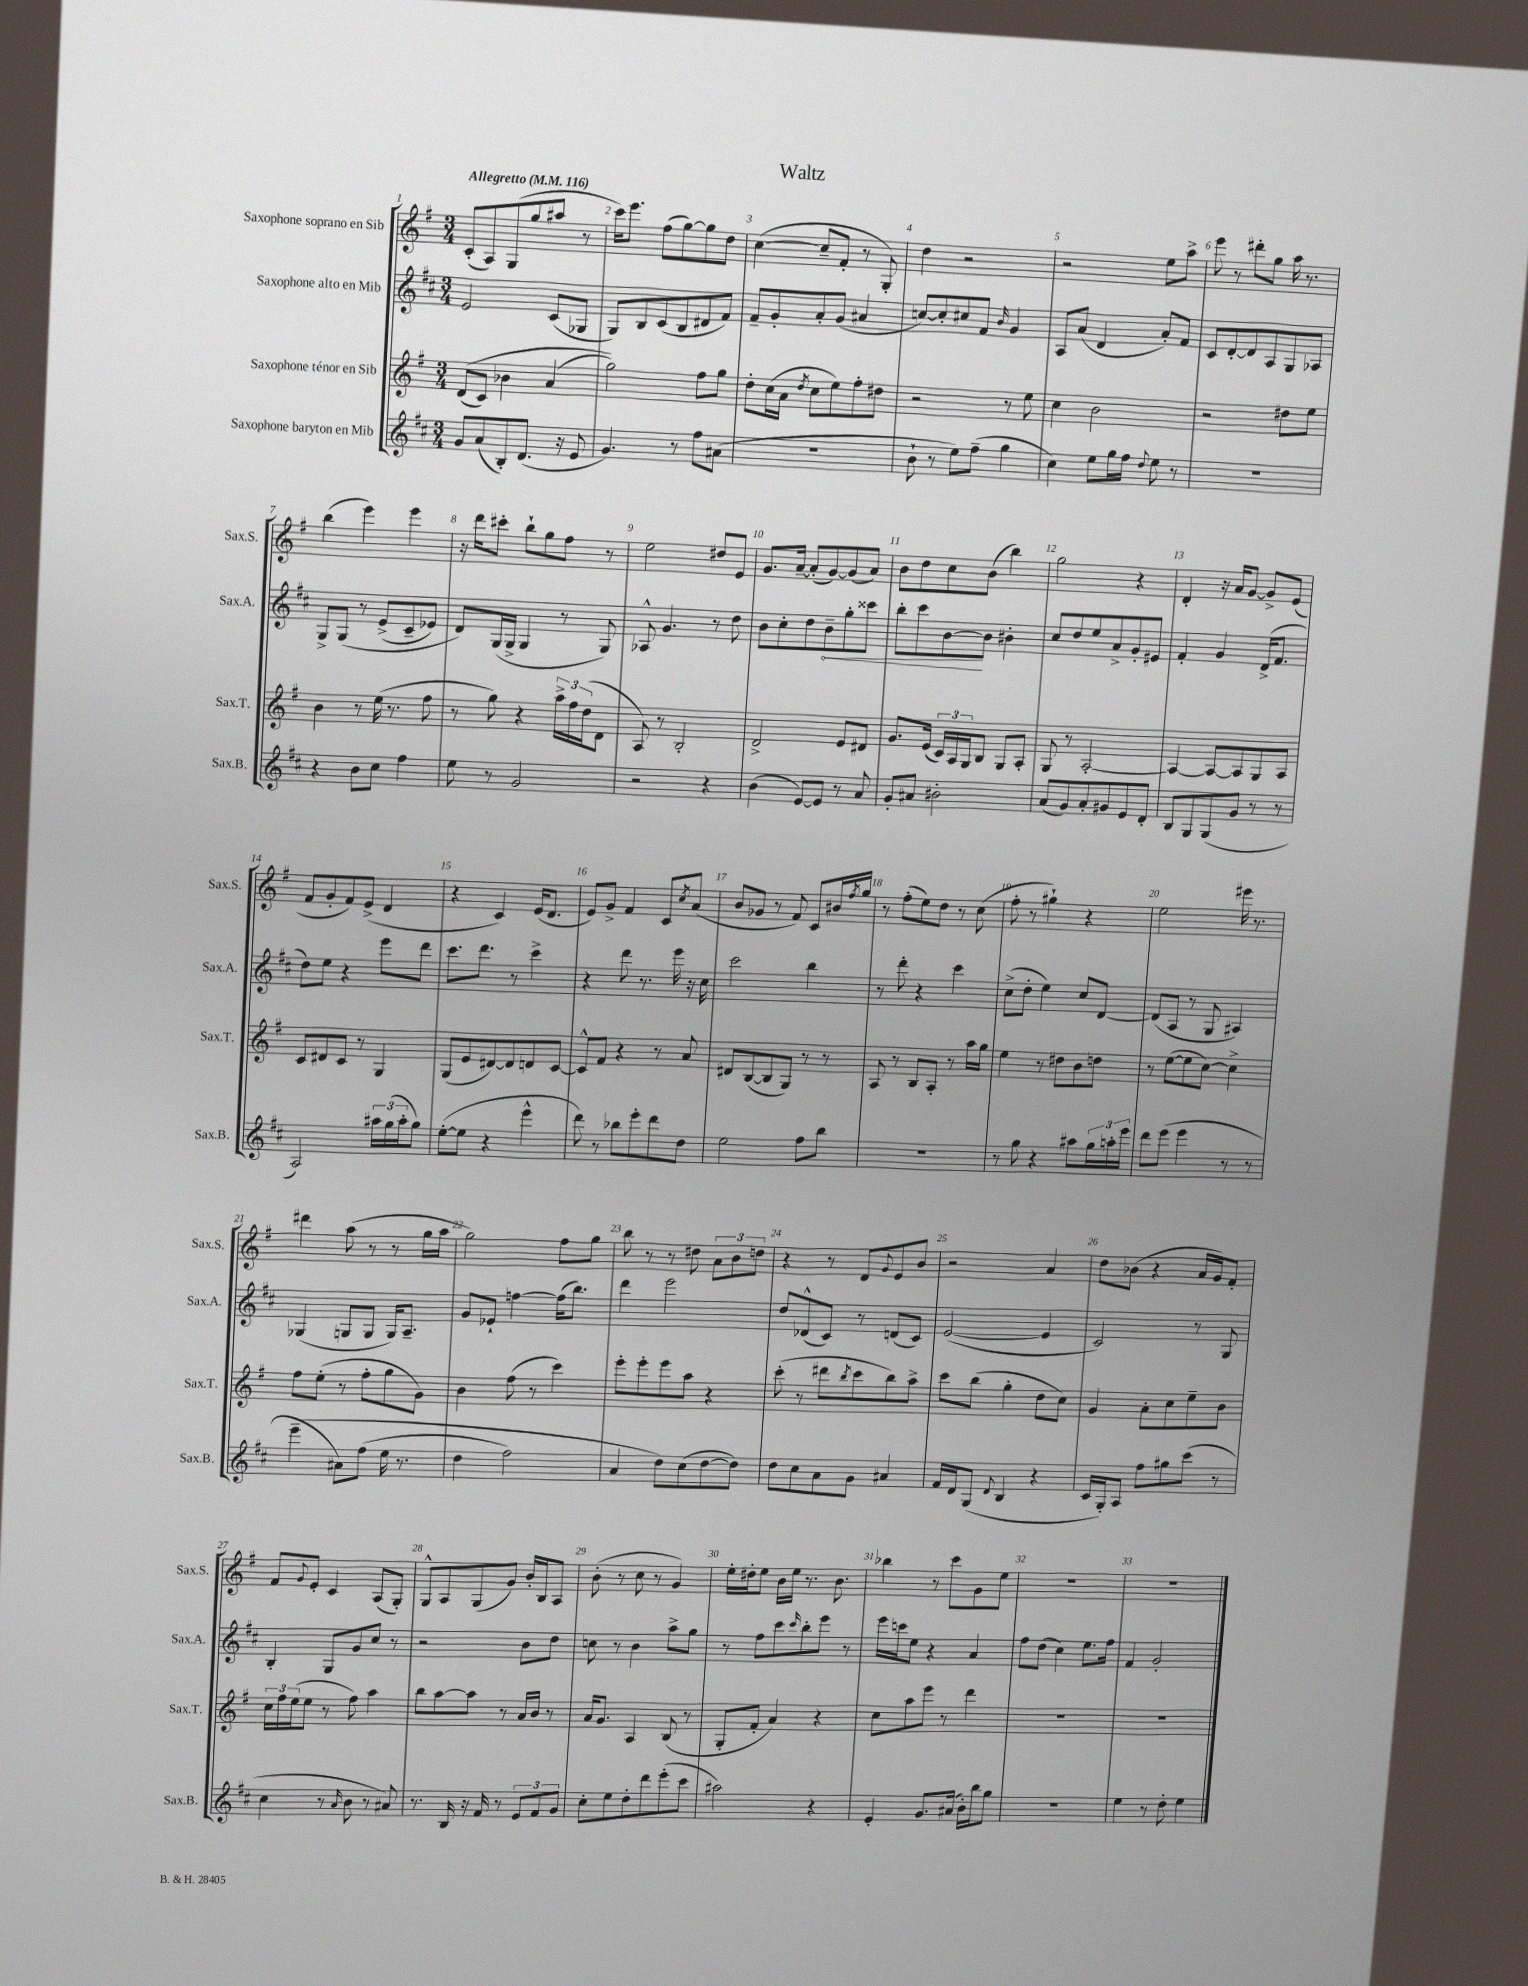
\header { title = "Waltz" }
<<
\new StaffGroup <<
\new Staff = "s0" \with { instrumentName = "Saxophone soprano en Sib" shortInstrumentName = "Sax.S." } {
    \clef treble \key g \major \numericTimeSignature \time 3/4 \tempo "Allegretto" 4 = 116
    c'8-.( a8) g8( g''8 ais''8 r8 |
    c'''16) e'''8. fis''8( g''8~) g''8 d''8 |
    c''4~( c''8-- fis'8-. r8 g8-.) |
    d''4 r2 |
    r2 e''8 a''8-> |
    e'''8 r8 dis'''8-. g''8 a''16 r8. |
    b''4( e'''4) e'''4 |
    r16 d'''16 cis'''8-. b''8-! g''8 fis''8 r8 |
    e''2 dis''8 e'8 |
    g'8. a'16~-- a'8-.( g'8~) g'8( a'8) |
    b'8 d''8 c''8 b'8( b''4) |
    g''2 r4 |
    d'4-. r16 a'16 g'8~ g'8-> e'8( |
    fis'8 g'8-. fis'8) e'8->( d'4 |
    r4 c'4) e'16( d'8. |
    e'8) g'8-> fis'4 c'8 \acciaccatura { c''8 } a'8( |
    b'8 ges'8 r8 fis'8) c'8 bis'16 \acciaccatura { fis''8 } g''16 |
    r8 fis''8-.( e''8) d''8 r8 c''8( |
    fis''8-. r8 gis''4-!) r4 |
    e''2 eis'''16 r8. |
    dis'''4 a''8( r8 r8 g''16 a''16 |
    g''2) fis''8 g''8 |
    b''8 r8 r8 dis''8 \tuplet 3/2 { a'8 b'8 d''8 } |
    r4 r8 d'8 \appoggiatura { g'8 } e'8 b'8 |
    r2 a'4 |
    d''8 bes'8( r4 a'16 g'16) fis'8-. |
    fis'8 \appoggiatura { g'8 } e'8-. c'4 a8( g8-.) |
    g8-^ a8 g8( g'8) b'16-. b16 a8 |
    b'8-.( r8 c''8 r8 g'4) |
    e''16-. dis''16-. e''8 b'16 e''16 r8. b'8. |
    bes''4 r8 c'''8 g'8 e''8 |
    R2. |
    R2. \bar "|." |
}
\new Staff = "s1" \with { instrumentName = "Saxophone alto en Mib" shortInstrumentName = "Sax.A." } {
    \clef treble \key d \major \numericTimeSignature \time 3/4
    e'2 cis'8( ges8 |
    g8) b8 cis'8( b8 dis'8 fis'8) |
    fis'8-- g'8-. a'8-. g'8( ais'4 |
    c''8~) c''8-. cis''8 fis'8 \grace { b'16 } g'4 |
    a8 a'8( d'4 a'8-.) fis'8 |
    cis'8 d'8~-. d'8 a8 g8 aes8 |
    g8-> g8\( r8 e'8->( cis'8-- ees'8) |
    d'8\) g16( g16-> g4 r8 g8) |
    aes8-^ g'4. r8 d''8 |
    b'8 cis''8-. d''8 \once \override Hairpin.circled-tip = ##t b'8--\< g''8-. cisis'''8 |
    b''8-. cis'''8 b'8~\! b'8 bis'4-. |
    cis''8 d''8 e''8 a'8-> g'8-. eis'8 |
    fis'4-. g'4 d'16->( fis'8. |
    d''8) e''8 r4 e'''8 d'''8 |
    cis'''8. d'''8. r8 cis'''4-> |
    r4 d'''8 r8. e'''16 r16 cis''16 |
    cis'''2 b''4 |
    r8 d'''8-. r4 cis'''4 |
    cis''8->( d''8-. e''4) cis''8 d'8~ |
    d'8( a8 r8 g8 ais4) |
    ges4( g8 g8 g16) a8.-- |
    g'8 ees'8-! f''4~ f''16( b''8.) |
    d'''4 e'''2 |
    d''8 des'8-^( cis'8) r8 d'8( cis'8) |
    e'2~( e'4 |
    cis'2) r8 g8 |
    b4-. g8 g'8 cis''8 r8 |
    r2 b'8 d''8 |
    c''8 r8 b'4 a''8-> g''8 |
    r8 fis''8 cis'''8 \grace { cis'''16 } b''8-. e'''8 r8 |
    e'''16 c'''16 e''8 r4 a'4 |
    fis''8 d''8( cis''4) e''8. fis''16 |
    fis'4 g'2-. \bar "|." |
}
\new Staff = "s2" \with { instrumentName = "Saxophone ténor en Sib" shortInstrumentName = "Sax.T." } {
    \clef treble \key g \major \numericTimeSignature \time 3/4
    d'8(\( c'8) bes'4 a'4( |
    g''2)\) fis''8 g''8 |
    d''8-. c''16( a'16 \acciaccatura { d''8 } c''8 e''8) fis''8-. dis''8 |
    r2 r8 e''8 |
    c''4 b'2 |
    r2 dis''8 e''8 |
    b'4 r8 e''16( r8. fis''8 |
    r8 g''8) r4 \tuplet 3/2 { a''16-> fis''16 d''16( } d'8 |
    a8) r8 b2-. |
    d'2-> e'8 dis'8 |
    g'8. e'16( \tuplet 3/2 { c'16) a16 g16 } b8 g8 a8-. |
    g8 r8 a2~-. |
    a4~ a8~ a8 g8 a8 |
    c'8 dis'8 c'8 r8 g4 |
    g8( e'8 dis'8~) dis'8 d'8 c'8~ |
    c'8-^ fis'8 r4 r8 a'8 |
    dis'8 b8~( b8 g8) r8 r8 |
    a8 r8 b8 a8-. r8 a''16 g''16 |
    e''4 r8 dis''8 b'8 d''8 |
    r8 e''8~( e''8 c''8~) c''4-> |
    fis''8 e''8-.( r8 fis''8-. g''8 g'8) |
    b'4 fis''8( r8 c'''4) |
    e'''8-. e'''8-. e'''8 a''8 r4 |
    c'''8-.( r8 dis'''8 \acciaccatura { b''8 } c'''8 b''8) a''8-> |
    c'''8 b''8( g''4-. d''8 c''8) |
    g'4 a'8-. c''8 e''8-- b'8 |
    \tuplet 3/2 { c''16 fis''16 e''16( } e''8 r8 fis''8) a''4 |
    b''8 a''8~ a''8 r8 a'16 b'16 r8 |
    a'16 g'8. a4 b8( r8 |
    g8-. fis'8-. a'4) r4 |
    c''8 a''8 e'''8 r8 d'''4 |
    R2. |
    R2. \bar "|." |
}
\new Staff = "s3" \with { instrumentName = "Saxophone baryton en Mib" shortInstrumentName = "Sax.B." } {
    \clef treble \key d \major \numericTimeSignature \time 3/4
    g'8 a'8( b8-.) d'8.( r16 e'8 |
    g'4.) r8 fis''8 ais'8( |
    R2. |
    b'8-! r8 e''8) fis''8--( g''4 |
    cis''4) e''8 g''16 fis''16 \appoggiatura { d''8 } e''8 r8 |
    R2. |
    r4 b'8 cis''8 fis''4 |
    e''8 r8 g'2 |
    r2 r4 |
    b'4( e'8~) e'8 r8 a'8 |
    g'8-. ais'8 bis'2-. |
    a'8( g'8) a'8-. gis'8 e'8 d'8-. |
    b8 g8 g8( g'8 r8 r8 |
    a2) \tuplet 3/2 { ais''16 g''16( ais''16-. } g''8) |
    e''8~-.( e''8 r4 e'''4-^ |
    d'''8) r8 bes''8 e'''8-. d'''8 d''8 |
    e''2 fis''8 b''8 |
    R2. |
    r8 g''8 r4 ais''8 \tuplet 3/2 { g''16 a''16-. e'''16 } |
    d'''8 e'''8( e'''4 r8 r8 |
    e'''4--\( ais'8) fis''8( e''16 r8. |
    d''4 fis''2) |
    a'4 d''8\) cis''8( d''8~ d''8) |
    d''8 cis''8 a'8 g'8 ais'4 |
    fis'16 d'16 g8( \appoggiatura { d'8 } b4 r4 |
    cis'16 g16-.) a8 fis''8 gis''8 cis'''8( r8 |
    cis''4 r8 \grace { a'16 } b'8 r8 ais'8) |
    r8. b16 r16 fis'16 r8 \tuplet 3/2 { e'8 fis'8 g'8 } |
    cis''8-. e''8 d''8-. d'''8 e'''8-.( cis'''8 |
    ais''2) r4 |
    e'4-. g'8. ais'16( b'16-.) b''16 g''8 |
    R2. |
    e''4 r8 d''8-. e''4 \bar "|." |
}
>>
>>
\layout { \context { \Score \override BarNumber.break-visibility = ##(#f #t #t) barNumberVisibility = #all-bar-numbers-visible } }
